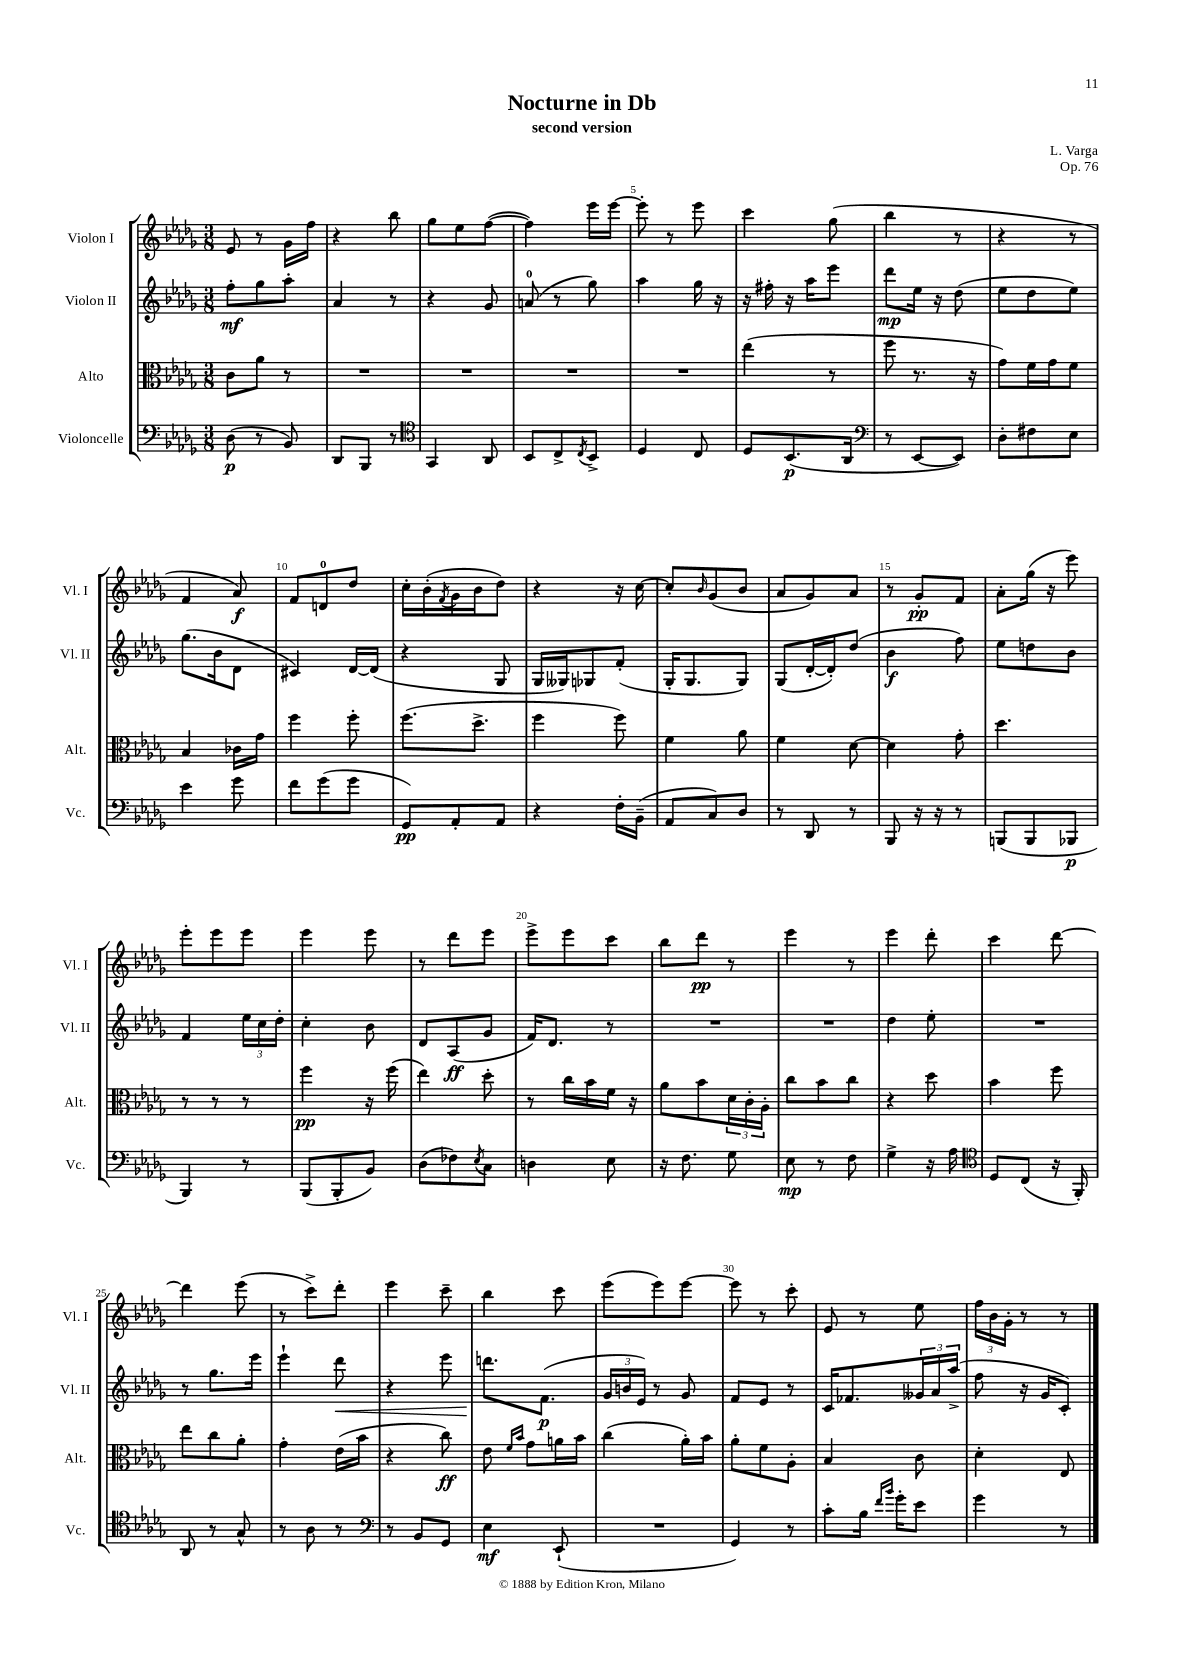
\header { title = "Nocturne in Db" composer = "L. Varga" subtitle = "second version" opus = "Op. 76" }
<<
\new StaffGroup <<
\new Staff = "s0" \with { instrumentName = "Violon I" shortInstrumentName = "Vl. I" } {
    \clef treble \key des \major \numericTimeSignature \time 3/8
    ees'8 r8 ges'16 f''16 |
    r4 bes''8 |
    ges''8 ees''8 f''8~( |
    f''4) ees'''16 ees'''16~ |
    ees'''8-. r8 ees'''8 |
    c'''4 ges''8( |
    bes''4 r8 |
    r4 r8 |
    f'4 aes'8\f) |
    f'8 d'8-0 des''8 |
    c''16-. bes'16-.( \acciaccatura { f'8 } ges'16 bes'16 des''8) |
    r4 r16 c''16~ |
    c''8-. \grace { bes'16 } ges'8( bes'8 |
    aes'8 ges'8) aes'8 |
    r8 ges'8-.\pp f'8 |
    aes'8-. ges''16( r16 ees'''8) |
    ees'''8-. ees'''8 ees'''8 |
    ees'''4 ees'''8 |
    r8 des'''8 ees'''8 |
    ees'''8-> ees'''8 c'''8 |
    bes''8 des'''8\pp r8 |
    ees'''4 r8 |
    ees'''4 des'''8-. |
    c'''4 des'''8~ |
    des'''4 ees'''8( |
    r8 c'''8->) des'''8-. |
    ees'''4 c'''8-- |
    bes''4 c'''8 |
    ees'''8( ees'''8) ees'''8~ |
    ees'''8 r8 c'''8-. |
    ees'8 r8 ees''8 |
    \tuplet 3/2 { f''16 bes'16 ges'16-. } r8 r8 \bar "|." |
}
\new Staff = "s1" \with { instrumentName = "Violon II" shortInstrumentName = "Vl. II" } {
    \clef treble \key des \major \numericTimeSignature \time 3/8
    f''8-.\mf ges''8 aes''8-. |
    aes'4 r8 |
    r4 ges'8 |
    a'8-0( r8 ges''8) |
    aes''4 ges''16 r16 |
    r16 fis''16-. r16 aes''16 ees'''8 |
    des'''8\mp ees''16 r16 des''8( |
    ees''8 des''8 ees''8) |
    ges''8.( bes'16 des'8 |
    cis'4) des'16~ des'16( |
    r4 ges8 |
    ges16 geses16) ges8 f'8-.( |
    ges16-. ges8. ges8) |
    ges8( des'16~-. des'16-.) des''8( |
    bes'4\f f''8) |
    ees''8 d''8 bes'8 |
    f'4 \tuplet 3/2 { ees''16 c''16 des''16-. } |
    c''4-. bes'8 |
    des'8 aes8\ff( ges'8 |
    f'16) des'8. r8 |
    R4. |
    R4. |
    des''4 ees''8-. |
    R4. |
    r8 ges''8. ees'''16 |
    ees'''4-! des'''8\< |
    r4 ees'''8 |
    d'''8.\! f'8.\p( |
    \tuplet 3/2 { ges'16 b'16 ees'16) } r8 ges'8 |
    f'8 ees'8 r8 |
    c'16 fes'8. \tuplet 3/2 { geses'16 aes'16 aes''16->( } |
    f''8 r16 ges'16 c'8-.) \bar "|." |
}
\new Staff = "s2" \with { instrumentName = "Alto" shortInstrumentName = "Alt." } {
    \clef alto \key des \major \numericTimeSignature \time 3/8
    c'8 aes'8 r8 |
    R4. |
    R4. |
    R4. |
    R4. |
    ees''4( r8 |
    f''8 r8. r16 |
    ges'8) f'16 ges'16 f'8 |
    bes4 ces'16 ges'16 |
    f''4 f''8-. |
    f''8.( des''8.-> |
    f''4 f''8) |
    f'4 aes'8 |
    f'4 des'8~ |
    des'4 ges'8-. |
    des''4. |
    r8 r8 r8 |
    f''4\pp r16 f''16( |
    ees''4) des''8-. |
    r8 c''16 bes'16 f'16 r16 |
    aes'8 bes'8 \tuplet 3/2 { des'16 c'16-. aes16-. } |
    c''8 bes'8 c''8 |
    r4 des''8 |
    bes'4 f''8 |
    ees''8 c''8 aes'8-. |
    ges'4-. ees'16( bes'16 |
    r4 c''8\ff) |
    ees'8 \grace { f'16 bes'16 } ges'8 a'16 bes'16 |
    c''4( aes'16-.) bes'16 |
    aes'8-. f'8 aes8-. |
    bes4 c'8 |
    des'4-. ees8 \bar "|." |
}
\new Staff = "s3" \with { instrumentName = "Violoncelle" shortInstrumentName = "Vc." } {
    \clef bass \key des \major \numericTimeSignature \time 3/8
    des8\p( r8 bes,8) |
    des,8 bes,,8 r8 |
    \clef tenor ges,4 aes,8 |
    bes,8 c8-> \acciaccatura { c8 } bes,8-> |
    des4 c8 |
    des8 bes,8.\p( aes,16 |
    \clef bass r8 ees,8~ ees,8) |
    des8-. fis8 ees8 |
    ees'4 ges'8 |
    f'8 ges'8( ges'8 |
    ges,8\pp) aes,8-. aes,8 |
    r4 f16-. bes,16--( |
    aes,8 c8) des8 |
    r8 des,8 r8 |
    bes,,8 r16 r16 r8 |
    b,,8( b,,8 bes,,8\p |
    bes,,4) r8 |
    bes,,8( bes,,8-. bes,8) |
    des8( fes8) \acciaccatura { ees8 } c8 |
    d4 ees8 |
    r16 f8. ges8 |
    ees8\mp r8 f8 |
    ges4-> r16 aes16 |
    \clef tenor des8 c8( r16 f,16-.) |
    aes,8 r8 ges8-^ |
    r8 aes8 r8 |
    \clef bass r8 bes,8 ges,8 |
    ees4\mf ees,8-!( |
    R4. |
    ges,4) r8 |
    c'8-. bes16 \grace { f'16 bes'16 } ges'16-. ees'8 |
    ges'4 r8 \bar "|." |
}
>>
>>
\layout { \context { \Score \override BarNumber.break-visibility = ##(#f #t #t) barNumberVisibility = #(every-nth-bar-number-visible 5) } }
